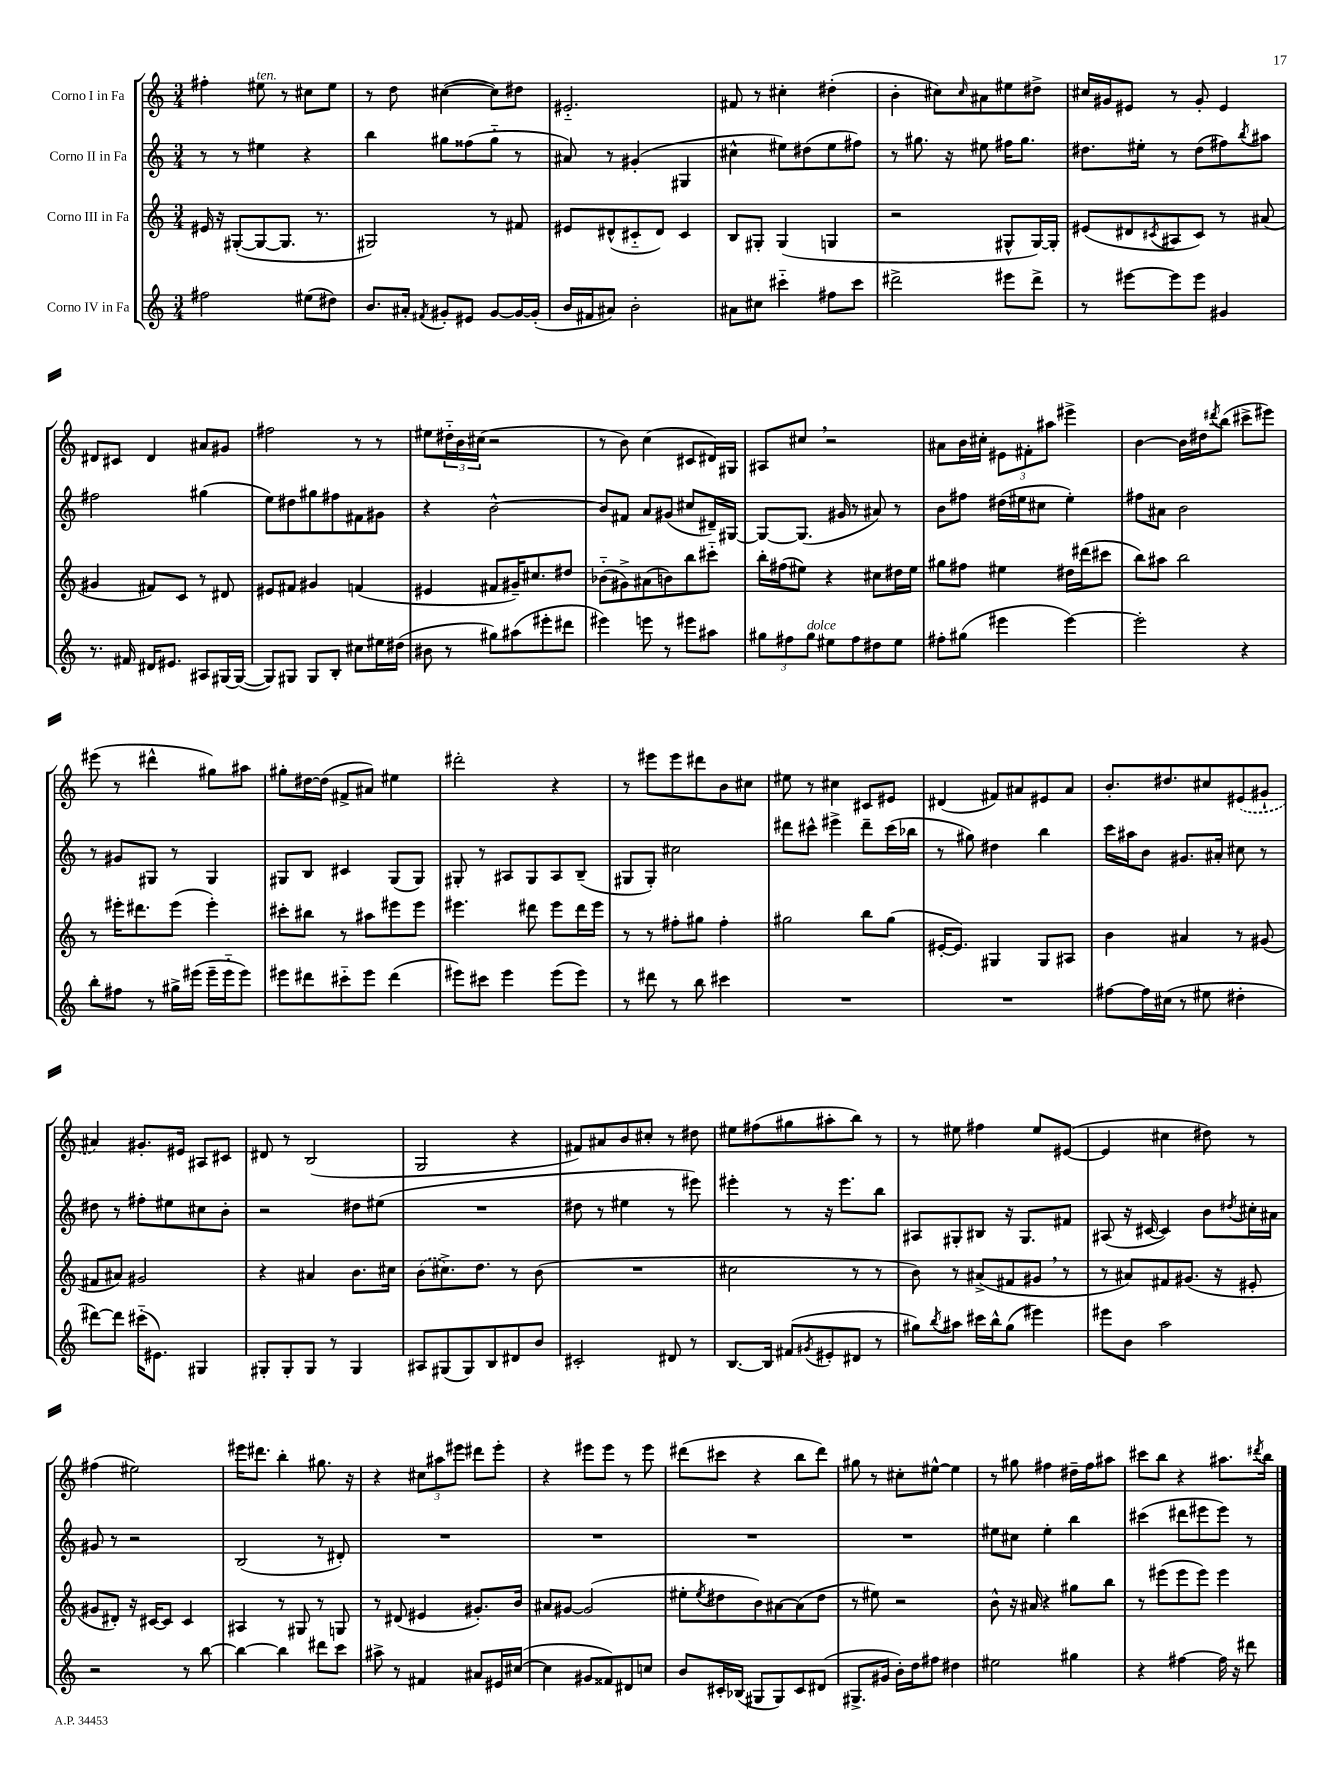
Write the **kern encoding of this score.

**kern	**kern	**kern	**kern
*part4	*part3	*part2	*part1
*staff4	*staff3	*staff2	*staff1
*I"Corno IV in Fa	*I"Corno III in Fa	*I"Corno II in Fa	*I"Corno I in Fa
*clefG2	*clefG2	*clefG2	*clefG2
*k[]	*k[]	*k[]	*k[]
*M3/4	*M3/4	*M3/4	*M3/4
=1	=1	=1	=1
2ff#X\	16e#X/	8r	4ff#X'\
.	16r	.	.
.	([8G#X'/L	8r	.
!	!	!	!LO:TX:a:i:t=ten.
.	8G#/_	4ee#X\	8ee#X\
.	8.G#/J]	.	8r
(8ee#X\L	.	4r	8cc#X\L
.	8.r	.	.
8dd#X\J)	.	.	8ee#\J
=2	=2	=2	=2
8.b/L	2G#X/)	4bb\	8r
.	.	.	8dd\
16a#X'/Jk	.	.	.
8qf#X/	.	.	.
8g#X'/L	.	8gg#X\L	([4cc#X\
8e#X/J	.	(8ff##X\	.
[8g#/L	8r	8gg#\J	8cc#\L])
16g#/L_	8f#X/	8r	8dd#X\J
(16g#'/JJ]	.	.	.
=3	=3	=3	=3
16b/LL	8e#X/L	8a#X/)	2.e#X/
16f#X/J	.	.	.
8a#X/J)	(8d#X^^/	8r	.
2b'\	8c#X/	(4g#X'/	.
.	8d#/J)	.	.
.	4c#/	4G#X/	.
=4	=4	=4	=4
8a#X\L	8B/L	4cc#X^^\	8f#X/
8cc#X\J	8G#X'/J	.	8r
4ccc#X\	(4G#/	8ee#X\L)	4cc#X'\
.	.	(8dd#X\	.
8ff#X\L	4Gn/	8ee#\	(4dd#X'\
8ccc#\J	.	8ff#X\J)	.
=5	=5	=5	=5
2ddd#X^\	2r	8r	4b'\
.	.	8.gg#X\	.
.	.	.	8cc#X\L)
.	.	16r	.
.	.	.	16qqcc#/
.	.	8ee#X\	8a#X\
8eee#X\L	8G#X^^/L	16ff#X\KL	8ee#X\
.	.	8.gg#\J	.
8ddd#^\J	[16G#/L)	.	8dd#X^\J
.	16G#'/JJ]	.	.
=6	=6	=6	=6
8r	(8e#X/L	8.dd#X\L	16cc#X/LL
.	.	.	16g#X/J
[8eee#X\L	8d#X/	.	8e#X/J
.	.	16ee#X'\Jk	.
.	8qc#X/	.	.
8eee#\]	8A#X/	8r	8r
8eee#\J	8c#/J)	(8dd#\L	8g#'/
4g#X/	8r	8ff#X\)	4e#/
.	.	8qbb/	.
.	(8a#X/	8aa#X\J	.
!!LO:LB:g=z
=7	=7	=7	=7
8.r	4g#X/	2ff#X\	8d#X/L
.	.	.	8c#X/J
16f#X/	.	.	.
16d#X/KL	8f#X/L)	.	4d#/
8.e#X/J	.	.	.
.	8c/J	.	.
8A#X/L	8r	(4gg#X\	8a#X/L
[16G#X/L	8d#X/	.	8g#X/J
(16G#/JJ_	.	.	.
=8	=8	=8	=8
8G#/L])	8e#X/L	8ee\L)	2ff#X\
8G#X/J	8f#X/J	8dd#X\	.
8G#/L	4g#X/	8gg#X\	.
8B'/J	.	8ff#X\	.
8cc#X\L	(4fn/	8f#X\	8r
16ee#X\L	.	8g#X\J	8r
(16dd#X\JJ	.	.	.
=9	=9	=9	=9
8b#X\	4e#X/	4r	8ee#X\L
8r	.	.	24dd#X\L
.	.	.	24b\
.	.	.	(24cc#X\JJ
8gg#X\L)	8f#X/L	[2b^^\	2r
(8aa#X\	16g#X~/K)	.	.
.	8.cc#X/	.	.
8eee#X'\	.	.	.
8ddd#X\J	8dd#X/J	.	.
=10	=10	=10	=10
4eee#X\)	(8b-X\L	8b/L]	8r
.	8g#X^\)	8f#X/J	8b\)
8eeen\	(8a#X\	8a/L	(4cc\
8r	8bn\)	(8g#X/J	.
8eee#X\L	8bb\	8cc#X/L	8c#X/L
8aa#X\J	8ccc#X\J	16d#X~/L)	16d#X/L)
.	.	[16G#X/JJ	16G#X/JJ
=11	=11	=11	=11
12gg#X\L	16bb'\LL	8G#/L_	8A#X/L
.	(16ff#X\J	.	.
12ff#X\	.	.	.
.	8ee#X\J)	(8.G#/J]	8cc#X,/J
!LO:TX:a:i:t=dolce	!	!	!
12gg#\J	.	.	.
8ee#X\L	4r	.	2r
.	.	16g#X/	.
8ff#\	.	8r	.
8dd#X\	8cc#X\L	8a#X/)	.
8ee#\J	16dd#X\L	8r	.
.	16ee#\JJ	.	.
=12	=12	=12	=12
8ff#X'\L	8gg#X\L	8b\L	8a#X\L
(8gg#X\J	8ff#X\J	8ff#X\J	16b\L
.	.	.	16cc#X'\JJ
4eee#X\	4ee#X\	(16dd#X\LL	12e#X\L
.	.	16ee#X\J	.
.	.	.	12f#X'\
.	.	8cc#X\J	.
.	.	.	12aa#X\J
[4eee#\)	16dd#X\LL	4ee#'\)	4eee#X^\
.	(16ddd#X\J	.	.
.	8ccc#X\J	.	.
=13	=13	=13	=13
2eee#'\]	8bb\L)	8ff#X\L	[4b\
.	8aa#X\J	8a#X\J	.
.	2bb\	2b\	16b\LL]
.	.	.	16dd#X\J
.	.	.	8qddd#X/
.	.	.	(8bb\J
4r	.	.	8ccc#X^\L
.	.	.	8eee#X\J)
!!LO:LB:g=z
=14	=14	=14	=14
8bb'\L	8r	8r	(8eee#X\
8ff#X\J	16eee#X'\KL	8g#X/L	8r
.	8.ddd#X\	.	.
8r	.	8G#X/J	4ddd#X^^\
16gg#X^\LL	(8eee#\J	8r	.
(16eee#X\JJ	.	.	.
16eee#~\LL	4eee#'\)	4G#/	8gg#X\L)
16eee#\J	.	.	.
8eee#\J)	.	.	8aa#X\J
=15	=15	=15	=15
8eee#X\L	8ccc#X'\L	8G#X/L	8gg#X'\L
8ddd#X\	8bb#X\J	8B/J	[16dd#X\L
.	.	.	(16dd#\JJ]
8ccc#X\	8r	4c#X/	8f#X^/L
8eee#\J	8aa#X\L	.	8a#X/J)
(4ddd#\	8eee#X\	(8G#/L	4ee#X\
.	8eee#\J	8G#/J)	.
=16	=16	=16	=16
8eee#X\L)	4.eee#X\	8G#X'/	2ddd#X'\
8ccc#X\J	.	8r	.
4eee#\	.	8A#X/L	.
.	8ddd#X\	8G#/	.
(8eee#\L	8eee#\L	8A#/	4r
8eee#\J)	16ddd#\L	(8B~/J	.
.	16eee#\JJ	.	.
=17	=17	=17	=17
8r	8r	8G#X/L	8r
8ddd#X\	8r	8G#'/J)	8eee#X\L
8r	8ff#X'\L	2cc#X\	8eee#\
8bb\	8gg#X\J	.	8ddd#X\
4ccc#X\	4ff#'\	.	8b\
.	.	.	8cc#X\J
=18	=18	=18	=18
2.r	2gg#X\	8ddd#X\L	8ee#X\
.	.	8ccc#X^^\J	8r
.	.	4eee#X^\	4cc#X\
.	8bb\L	8ddd#~\L	8c#X/L
.	(8gg#\J	(16ccc#\L	8e#X/J
.	.	16bb-X\JJ	.
=19	=19	=19	=19
2.r	[16e#X'/KL	8r	(4d#X/
.	8.e#/J])	.	.
.	.	8gg#X\)	.
.	4G#X/	4dd#X\	8f#X/L)
.	.	.	8a#X/
.	8G#/L	4bb\	8e#X/
.	8A#X/J	.	8a#/J
=20	=20	=20	=20
[8ff#X\L	4b\	16ccc\LL	8.b'/L
.	.	16aa#X\J	.
16ff#\L]	.	8b\J	.
(16cc#X\JJ	.	.	8.dd#X/
8r	4a#X/	8.g#X/L	.
8ee#X\	.	.	8cc#X/
.	.	16a#X'/Jk	.
4dd#X'\	8r	8cc#X\	(8e#X/
.	(8g#X/	8r	8g#X`/J
!!LO:LB:g=z
=21	=21	=21	=21
[8ddd#X\L)	8f#X/L	8dd#X\	4a#X/)
8ddd#\J]	8a#X/J)	8r	.
(16ccc#X\KL	2g#X/	8ff#X'\L	8.g#X'/L
8.e#X\J)	.	.	.
.	.	8ee#X\	.
.	.	.	16e#X/Jk
4G#X/	.	8cc#X\	8A#X/L
.	.	8b'\J	8c#X/J
=22	=22	=22	=22
8G#X'/L	4r	2r	8d#X/
8G#'/	.	.	8r
8G#/J	4a#X/	.	(2B/
8r	.	.	.
4G#/	8.b\L	8dd#X\L	.
.	.	(8ee#X\J	.
.	16cc#X\Jk	.	.
=23	=23	=23	=23
8A#X/L	(8b\L	2.r	2G/
(8G#X/	8.cc#X^\)	.	.
8G#/)	.	.	.
.	8.dd\J	.	.
8B/	.	.	.
8d#X/	8r	.	4r
8b/J	(8b\	.	.
=24	=24	=24	=24
2c#X'/	2.r	8dd#X\	8f#X/L)
.	.	8r	8a#X/
.	.	4ee#X\	8b/
.	.	.	8cc#X'/J
8d#X/	.	8r	8r
8r	.	8eee#X\)	8dd#X\
=25	=25	=25	=25
[8.B/L	2cc#X\	4eee#X'\	8ee#X\L
.	.	.	(8ff#X\
16B/Jk]	.	.	.
(8f#X/L	.	8r	8gg#X\
8qg#X/	.	.	.
8e#X'/	.	16r	8aa#X'\
.	.	8.eee#\L	.
8d#X/J	8r	.	8bb\J)
8r	8r	8bb\J	8r
=26	=26	=26	=26
8gg#X\L)	8b\)	8A#X/L	8r
8qbb/	.	.	.
8aa#X\J	8r	8G#X'/	8ee#X\
16ccc#X\LL	(8a#X^/L	8B#X/J	4ff#X\
16bb^^\J	.	.	.
(8gg#\J	8f#X/	16r	.
.	.	8.G#/L	.
4eee#X\)	8g#X,/J	.	8ee#/L
.	8r	8f#X/J	([8e#X/J
=27	=27	=27	=27
8eee#X\L	8r	(8A#X/	4e#/]
8b\J	8a#X/L)	16r	.
.	.	[16c#X/	.
2aa\	8f#X/	4c#/])	4cc#X\
.	(8.g#X/J	.	.
.	.	8b\L	8dd#X\)
.	16r	.	.
.	.	8qdd#X/	.
.	8e#X'/	16cc#X'\L	8r
.	.	16a#X\JJ	.
!!LO:LB:g=z
=28	=28	=28	=28
2r	8g#X/L	8g#X/	(4ff#X\
.	8d#X'/J)	8r	.
.	16r	2r	2ee#X\)
.	[16c#X/KL	.	.
.	8c#/J]	.	.
8r	4c#/	.	.
[8bb\	.	.	.
=29	=29	=29	=29
4bb\_	4A#X/	(2B/	16eee#X\KL
.	.	.	8.ddd#X\J
4bb\]	8r	.	4bb'\
.	8G#X/	.	.
8ddd#X\L	8r	8r	8.gg#X\
8ccc\J	8Gn/	8d#X'/)	.
.	.	.	16r
=30	=30	=30	=30
8aa#X^\	8r	2.r	4r
8r	(8d#X/	.	.
4f#X/	4e#X/	.	12cc#X\L
.	.	.	12aa#X\
.	.	.	12eee#X\J
8a#X/L	8.g#X'/L)	.	8ddd#X\L
16e#X/L	.	.	8eee#'\J
([16cc#X/JJ	16b/Jk	.	.
=31	=31	=31	=31
4cc#\]	8a#X/L	2.r	4r
.	[8g#X/J	.	.
8g#X/L	(2g#/]	.	8eee#X\L
8f##X/)	.	.	8eee#\J
8d#X/	.	.	8r
8ccn/J	.	.	8eee#\
=32	=32	=32	=32
8b/L	8ee#X'\L	2.r	(8ddd#X\L
.	8qee#/	.	.
16c#X'/L	8dd#X\	.	8ccc#X\J
(16B-X/JJ	.	.	.
8G#X/L	8b\)	.	4r
8G#/)	[8a#X\	.	.
8c#/	(8a#\]	.	8bb\L
(8d#X/J	8dd#\J	.	8ddd#\J)
=33	=33	=33	=33
8.G#X^/L	8r	2.r	8gg#X\
.	8ee#X\)	.	8r
16g#X/Jk	.	.	.
16b'\LL)	2r	.	8cc#X'\L
16dd\J	.	.	.
8ff#X\J	.	.	[8ee#X^^\J
4dd#X\	.	.	4ee#\]
=34	=34	=34	=34
2ee#X\	8b^^\	8ee#X\L	8r
.	16r	8cc#X\J	8gg#X\
.	16a#X/	.	.
.	4r	4ee#'\	4ff#X\
4gg#X\	8gg#X\L	4bb\	16dd#X~\LL
.	.	.	16ff#\J
.	8bb\J	.	8aa#X\J
=35	=35	=35	=35
4r	8r	(4ccc#X\	8ccc#X\L
.	(8eee#X\L	.	8bb\J
[4ff#X\	8eee#\	8ddd#X\L	4r
.	8eee#\J)	8eee#X\	.
16ff#\]	4eee#\	8eee#\J)	8.aa#X\L
16r	.	.	.
8ddd#X\	.	8r	.
.	.	.	8qddd#X/
.	.	.	16bb\Jk
==	==	==	==
*-	*-	*-	*-
